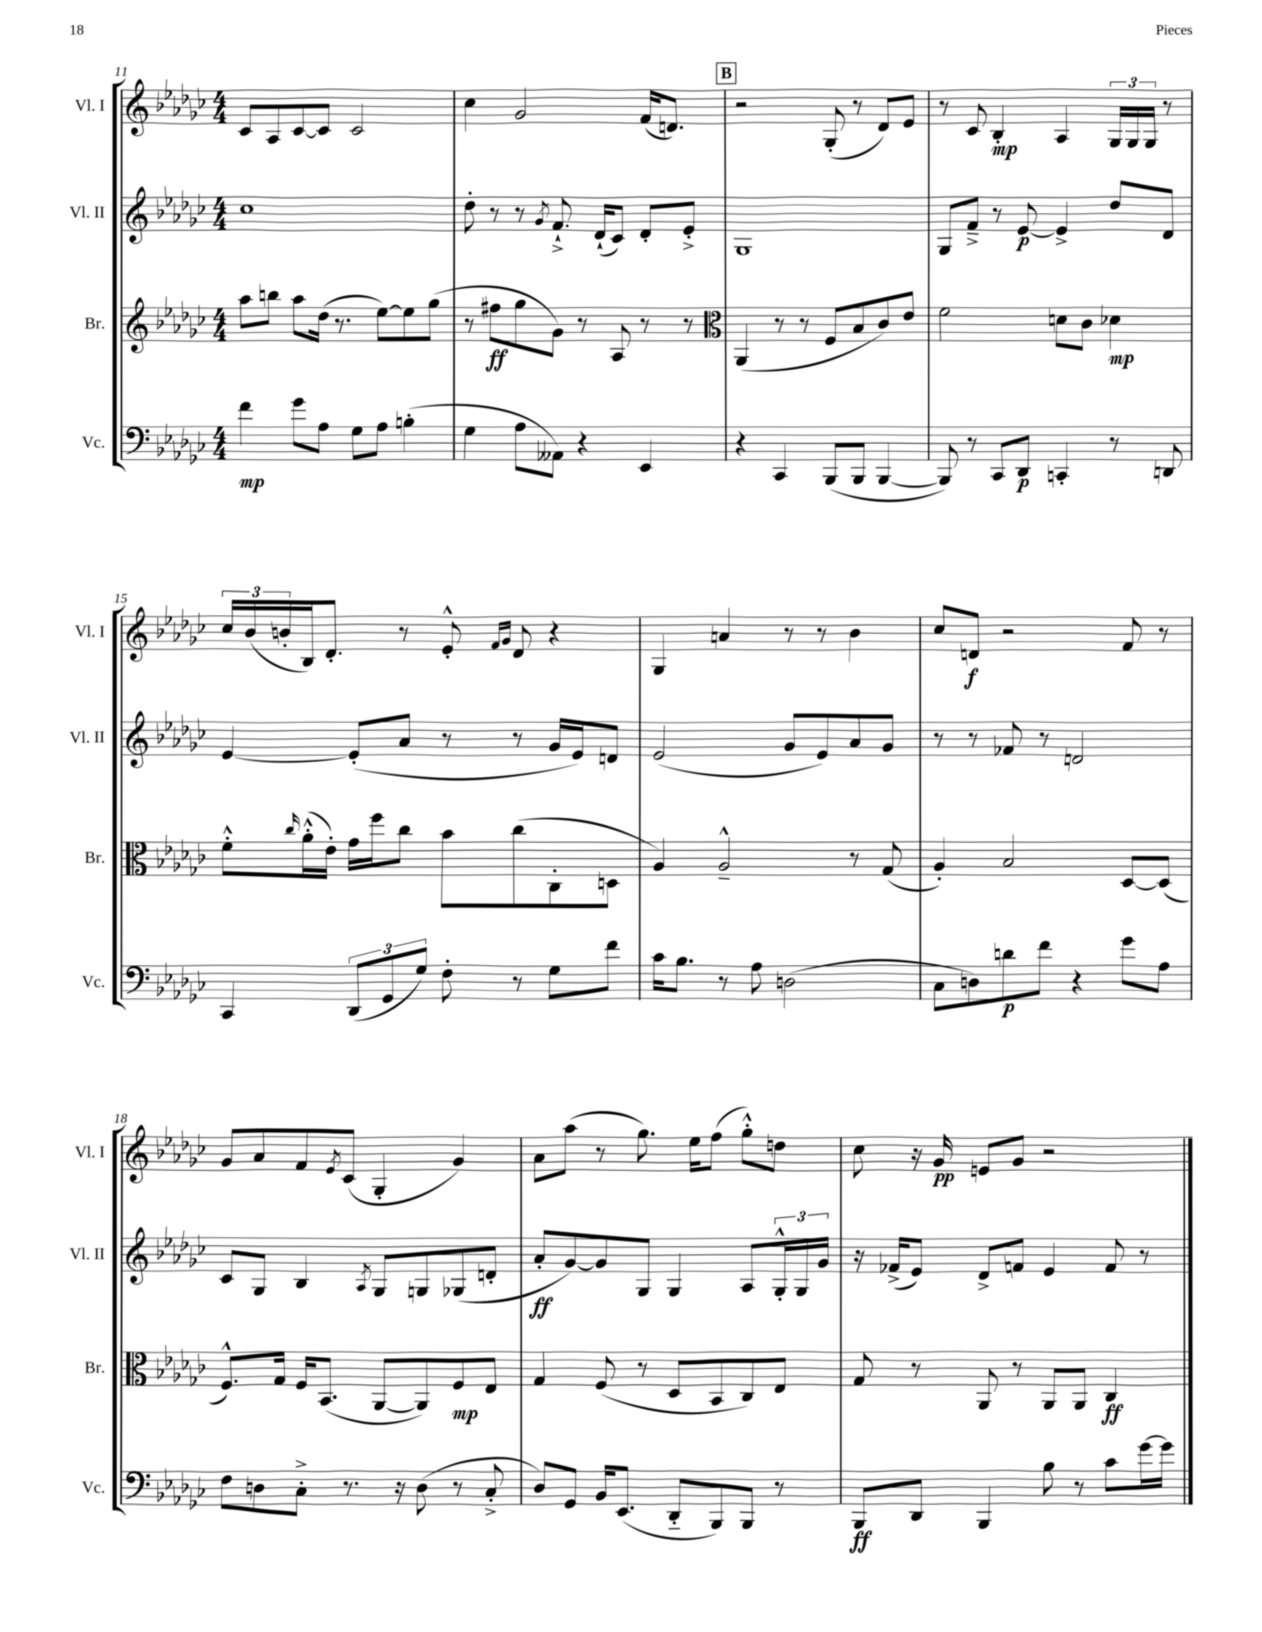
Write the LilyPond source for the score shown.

<<
\new StaffGroup <<
\new Staff = "s0" \with { instrumentName = "Vl. I" shortInstrumentName = "Vl. I" } {
    \clef treble \key ges \major \numericTimeSignature \time 4/4
    ces'8 aes8 ces'8~ ces'8 ces'2 |
    ces''4 ges'2 f'16( d'8.) |
    \mark \markup { \box "B" } r2 ges8-.( r8 des'8) ees'8 |
    r8 ces'8 bes4-.\mp aes4 \tuplet 3/2 { ges16 ges16 ges16 } r8 |
    \tuplet 3/2 { ces''16 bes'16( b'16-. } bes16) des'8.-. r8 ees'8-.-^ \grace { f'16 ges'16 } des'8 r4 |
    ges4 a'4 r8 r8 bes'4 |
    ces''8 d'8\f r2 f'8 r8 |
    ges'8 aes'8 f'8 \acciaccatura { ees'8 } ces'8( ges4-. ges'4) |
    aes'8 aes''8( r8 ges''8.) ees''16 f''8( ges''8-.-^) d''8 |
    ces''8 r16 ges'16\pp e'8 ges'8 r2 \bar "|." |
}
\new Staff = "s1" \with { instrumentName = "Vl. II" shortInstrumentName = "Vl. II" } {
    \clef treble \key ges \major \numericTimeSignature \time 4/4
    ces''1 |
    des''8-. r8 r8 \acciaccatura { ges'8 } f'8.-!-> des'16-!( ces'8) des'8-. ees'8-.-> |
    \mark \markup { \box "B" } ges1 |
    ges8 f'8---> r8 ees'8~\p ees'4-> des''8 des'8 |
    ees'4~ ees'8-.( aes'8 r8 r8 ges'16 ees'16) d'8 |
    ees'2( ges'8 ees'8) aes'8 ges'8 |
    r8 r8 fes'8 r8 d'2 |
    ces'8 ges8 bes4 \acciaccatura { aes8 } ges8 g8 ges8( d'8-. |
    aes'8-.\ff ges'8~) ges'8 ges8 ges4 aes8 \tuplet 3/2 { ges16-.-^ ges16 ges'16 } |
    r16 fes'16->( ees'8) des'8-> f'8 ees'4 f'8 r8 \bar "|." |
}
\new Staff = "s2" \with { instrumentName = "Br." shortInstrumentName = "Br." } {
    \clef treble \key ges \major \numericTimeSignature \time 4/4
    aes''8 b''8 aes''8 des''16( r8. ees''8~) ees''8 ges''8( |
    r8 fis''8\ff ges''8 ges'8) r8 aes8 r8 r8 |
    \mark \markup { \box "B" } \clef alto aes,4( r8 r8 f8 bes8 ces'8) ees'8 |
    f'2 d'8 ces'8 des'4\mp |
    f'8-.-^ \grace { ces''16 } aes'16-.-^( ees'16-.) ges'16 f''16 ces''8 bes'8 ces''8( ces8-. d8 |
    aes4) aes2---^ r8 ges8( |
    aes4-.) bes2 des8~ des8( |
    f8.-^) ges16 f16 bes,8.( aes,8~ aes,8) f8\mp ees8 |
    ges4 f8( r8 des8 bes,8 ces8) ees8 |
    ges8 r8 aes,8 r8 aes,8 aes,8 ces4\ff \bar "|." |
}
\new Staff = "s3" \with { instrumentName = "Vc." shortInstrumentName = "Vc." } {
    \clef bass \key ges \major \numericTimeSignature \time 4/4
    f'4\mp ges'8 aes8 ges8 aes8 b4-.( |
    ges4 aes8 aeses,8) r4 ees,4 |
    \mark \markup { \box "B" } r4 ces,4 bes,,8( bes,,8 bes,,4~ |
    bes,,8) r8 ces,8 des,8\p c,4-. r8 d,8 |
    ces,4 \tuplet 3/2 { des,8( ges,8 ges8) } f8-. r8 ges8 f'8 |
    ces'16 bes8. r8 aes8 d2( |
    ces8 d8) d'8\p f'8 r4 ges'8 aes8 |
    f8 d8 ces8-.-> r8. r16 d8( r8 ces8-.-> |
    des8) ges,8 bes,16 ees,8.( des,8-_ bes,,8) bes,,8 r8 |
    bes,,8\ff des,8 bes,,4 bes8 r8 ces'8 ges'16~ ges'16 \bar "|." |
}
>>
>>
\layout { \context { \Score currentBarNumber = #11 } }
